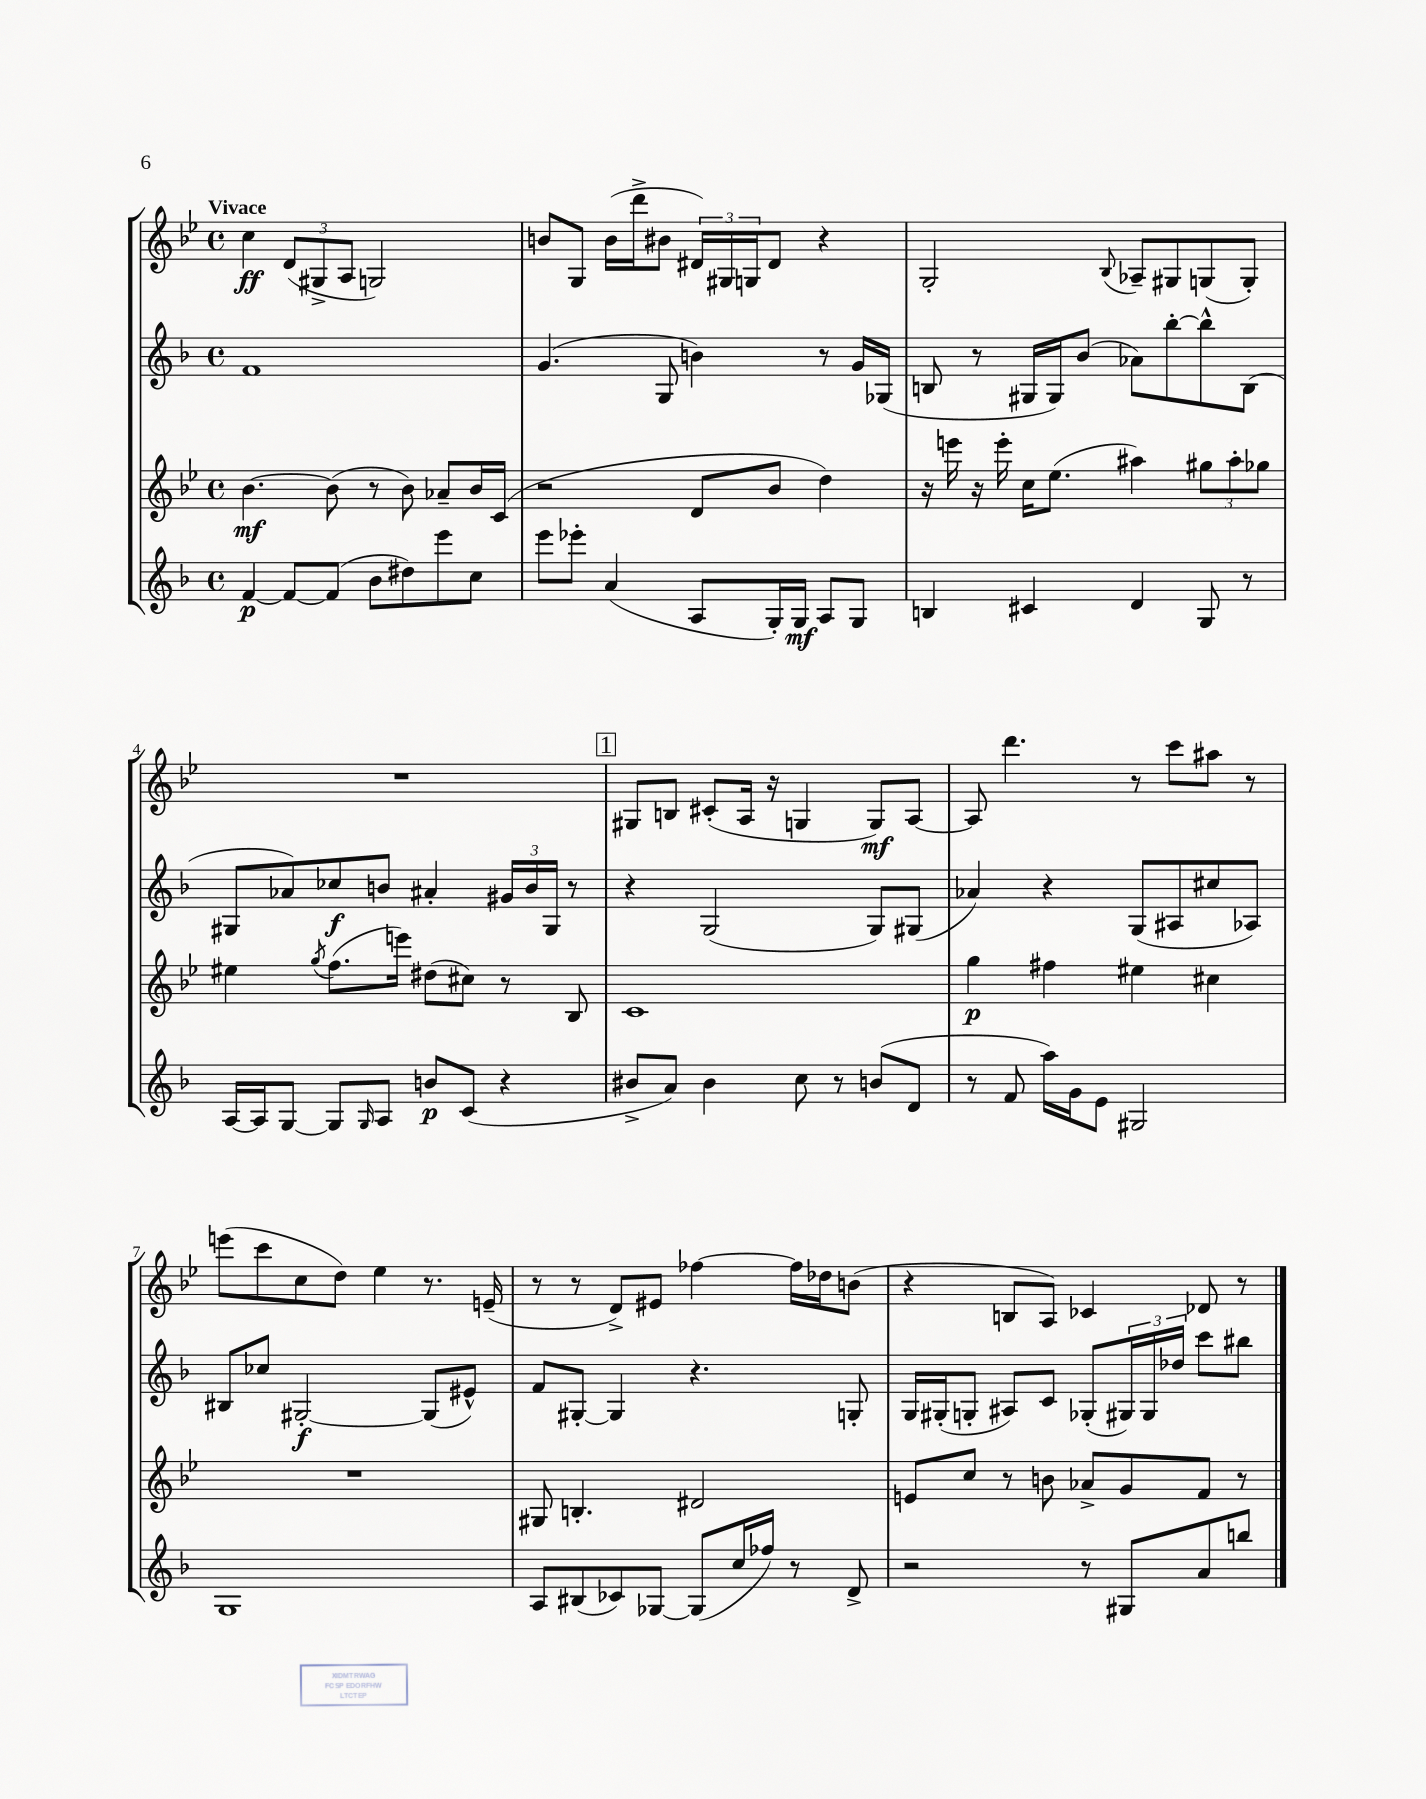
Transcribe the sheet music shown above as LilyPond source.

<<
\new StaffGroup <<
\new Staff = "s0" {
    \clef treble \key bes \major \defaultTimeSignature \time 4/4 \tempo "Vivace"
    c''4\ff \tuplet 3/2 { d'8( gis8-> a8 } g2) |
    b'8 g8 b'16( d'''16-> bis'8 \tuplet 3/2 { dis'16) gis16 g16 } dis'8 r4 |
    g2-. \appoggiatura { bes8 } aes8-- gis8 g8( g8-.) |
    R1 |
    \mark \markup { \box "1" } gis8 b8 cis'8-.( a16 r16 g4 g8\mf) a8~ |
    a8 d'''4. r8 c'''8 ais''8 r8 |
    e'''8( c'''8 c''8 d''8) ees''4 r8. e'16--( |
    r8 r8 d'8->) eis'8 fes''4~ fes''16 des''16 b'8( |
    r4 b8 a8) ces'4 des'8 r8 \bar "|." |
}
\new Staff = "s1" {
    \clef treble \key f \major \defaultTimeSignature \time 4/4
    f'1 |
    g'4.( g8 b'4) r8 g'16 ges16( |
    b8 r8 gis16 gis16) bes'8( aes'8) bes''8~-. bes''8-^ b8( |
    gis8 aes'8) ces''8\f b'8 ais'4-. \tuplet 3/2 { gis'16 b'16 gis16 } r8 |
    \mark \markup { \box "1" } r4 g2( g8) gis8( |
    aes'4) r4 g8( ais8 cis''8 aes8) |
    bis8 ces''8 gis2~-.\f gis8( eis'8-^) |
    f'8 gis8~-. gis4 r4. g8-. |
    g16 gis16-.( g8-. ais8) c'8 ges8-.( \tuplet 3/2 { gis16) gis16 des''16 } c'''8 bis''8 \bar "|." |
}
\new Staff = "s2" {
    \clef treble \key bes \major \defaultTimeSignature \time 4/4
    bes'4.~\mf bes'8( r8 bes'8) aes'8-- bes'16 c'16( |
    r2 d'8 bes'8 d''4) |
    r16 e'''16 r16 e'''16-. c''16 ees''8.( ais''4) \tuplet 3/2 { gis''8 ais''8-. ges''8 } |
    eis''4 \acciaccatura { g''8 } f''8.( e'''16) dis''8( cis''8) r8 bes8 |
    \mark \markup { \box "1" } c'1 |
    g''4\p fis''4 eis''4 cis''4 |
    R1 |
    gis8 b4.-. dis'2 |
    e'8 c''8 r8 b'8 aes'8-> g'8 f'8 r8 \bar "|." |
}
\new Staff = "s3" {
    \clef treble \key f \major \defaultTimeSignature \time 4/4
    f'4~\p f'8~ f'8( bes'8 dis''8) e'''8 c''8 |
    e'''8 ees'''8-. a'4( a8 g16-.) g16\mf a8 g8 |
    b4 cis'4 d'4 g8 r8 |
    a16~ a16 g8~ g8 \grace { g16 } a8 b'8\p c'8( r4 |
    \mark \markup { \box "1" } bis'8-> a'8) bis'4 c''8 r8 b'8( d'8 |
    r8 f'8 a''16) g'16 e'8 gis2 |
    g1 |
    a8 bis8( ces'8) ges8~ ges8( c''16 fes''16) r8 d'8-> |
    r2 r8 gis8 a'8 b''8 \bar "|." |
}
>>
>>
